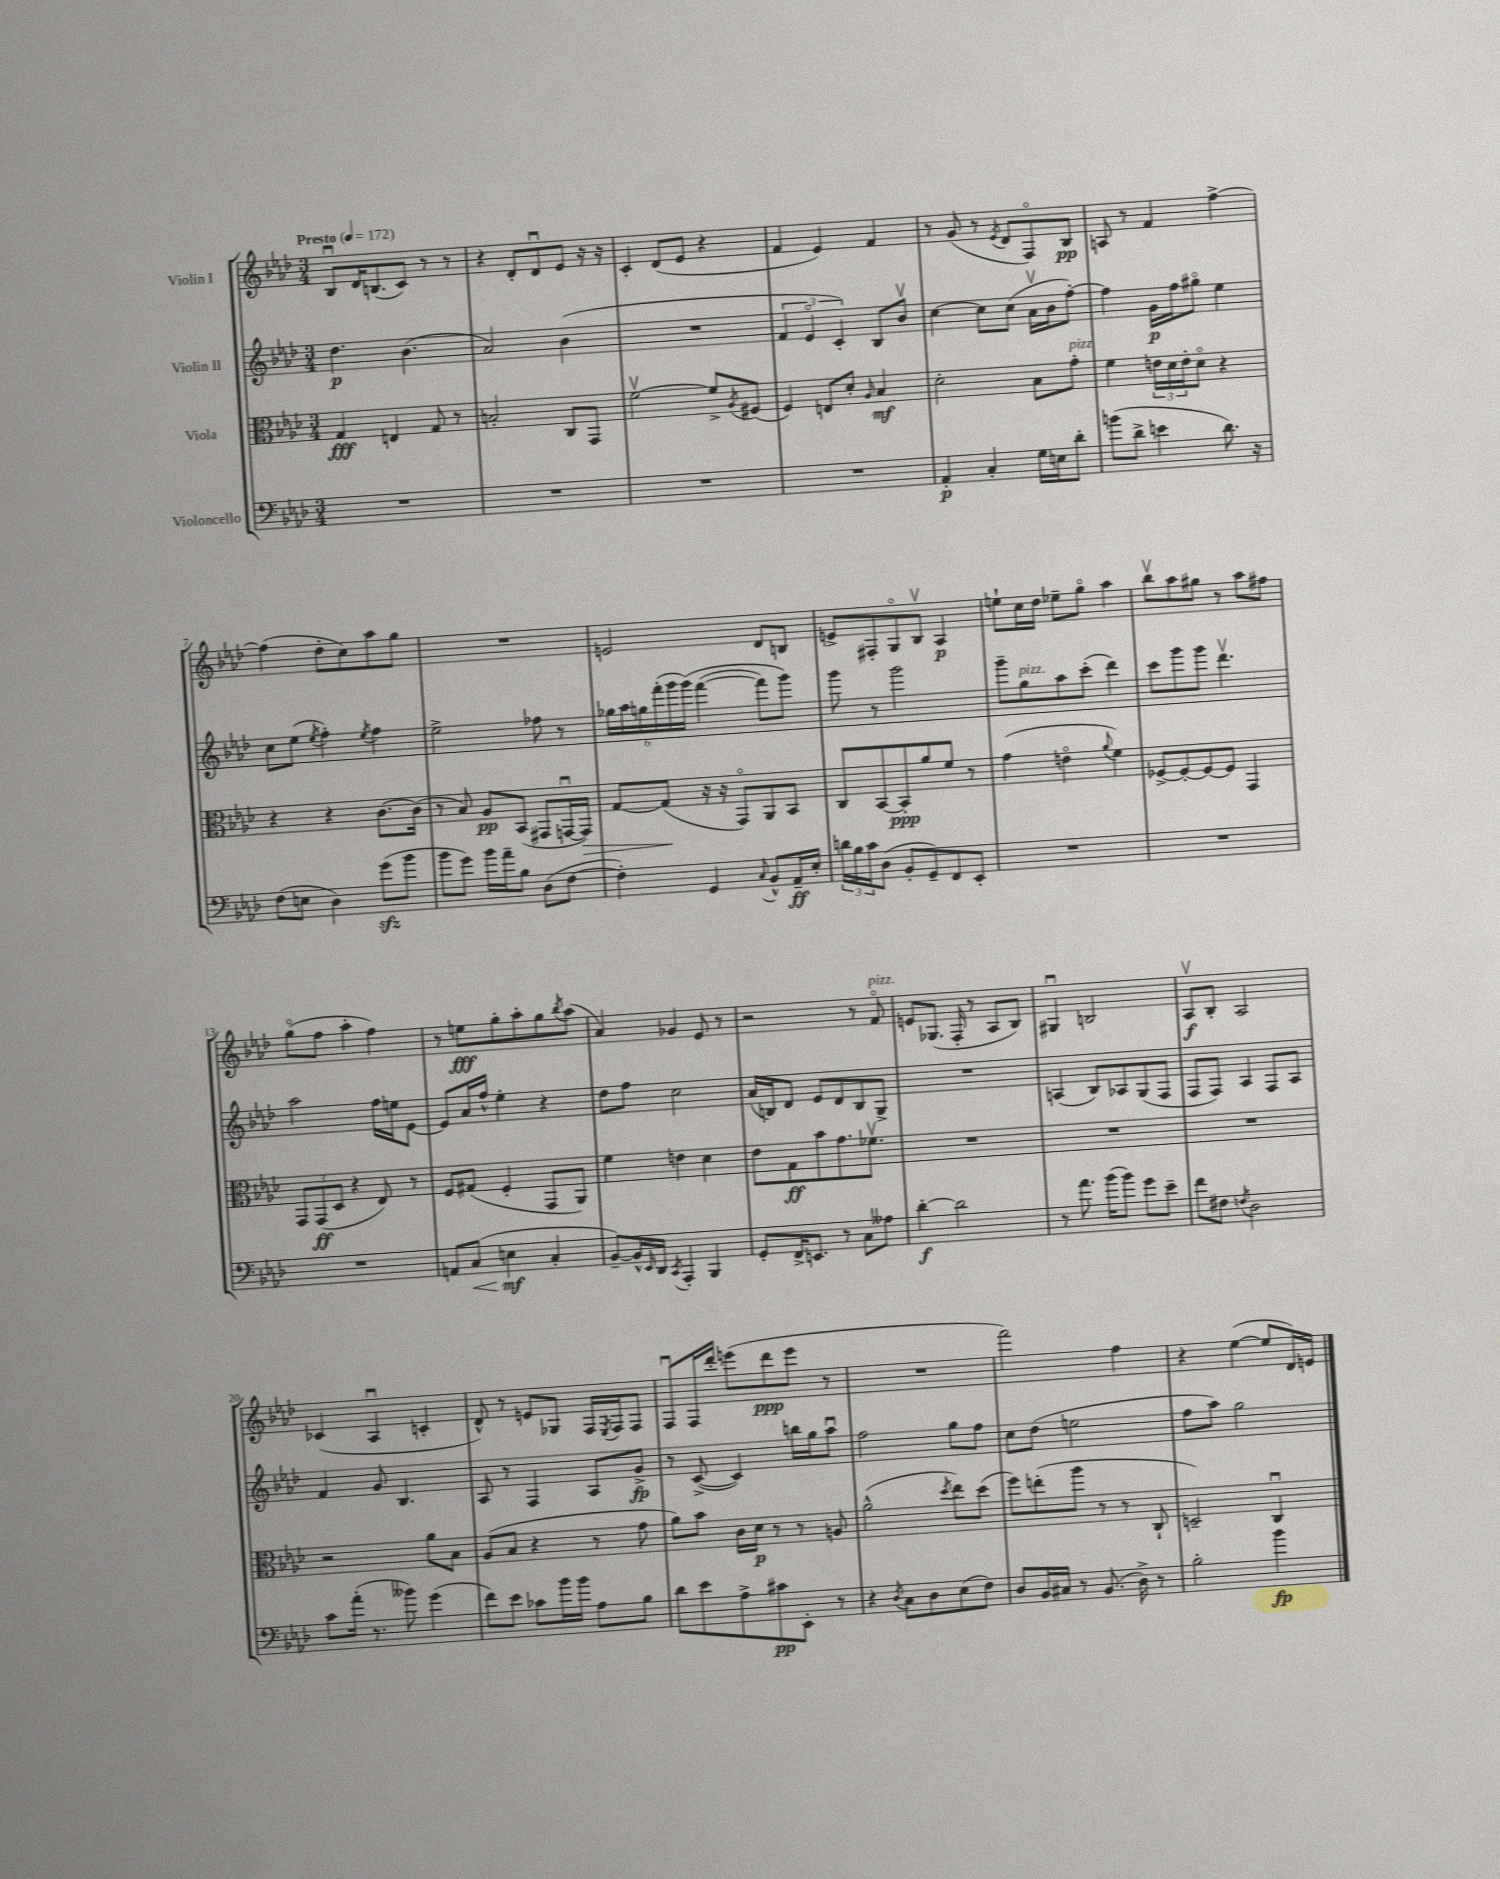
<<
\new StaffGroup <<
\new Staff = "s0" \with { instrumentName = "Violin I" } {
    \clef treble \key aes \major \numericTimeSignature \time 3/4 \tempo "Presto" 4 = 172
    bes8\downbow des'16 b8.( c'8) r8 r8 |
    r4 des'8-. des'8\downbow ees'8 r16 r16 |
    c'4-. des'8( ees'8 r4 |
    f'4 ees'4) f'4 |
    r8 g'8( r8 \acciaccatura { ees'8 } des'8 f8\flageolet) bes8\pp |
    a8 r8 f'4 f''4~-> |
    f''4( des''8-. c''8) aes''8 g''8 |
    R2. |
    e'2 des'8 b8 |
    e'8-> fis8-. g8\flageolet bes8\upbow aes4\p |
    e''8-! c''16 des''16 ees''8-- g''8\flageolet aes''4 |
    bes''8\upbow aes''8 gis''8 r8 aes''8 fis''8 |
    g''8\flageolet( f''8 aes''4-. f''4) |
    r8 e''8\fff g''8-. aes''8-. g''8 \acciaccatura { bes''8 } aes''8( |
    aes'4) ges'4 ees'8 r8 |
    r2 r8 f'8\flageolet^\markup { \italic "pizz." } |
    e'8 ges8.( f16-. r8 aes8 bes8) |
    gis4\downbow b2 |
    aes8\upbow\f bes8-. aes2 |
    ces'4( aes4\downbow c'4-. |
    des'8-^) r8 e'8 ges8 f16 \acciaccatura { ees8 } f16 f8 |
    f8\downbow f16 des'''16-. e'''8( des'''8\ppp e'''8 r8 |
    R2. |
    f'''2) f''4 |
    r4 ees''4~( ees''8 des'16) e'16 \bar "|." |
}
\new Staff = "s1" \with { instrumentName = "Violin II" } {
    \clef treble \key aes \major \numericTimeSignature \time 3/4
    des''4.\p bes'4.( |
    aes'2) bes'4( |
    R2. |
    \tuplet 3/2 { f'4 ees'4\flageolet c'4-.) } bes8 bes'8\upbow |
    c''4~ c''8 c''8( aes'16\upbow bes'16 f''8~-.) |
    f''4 g'16\p f''16 gis''8\flageolet ees''4 |
    c''8 ees''8( \acciaccatura { ees''8 } f''4-.) \acciaccatura { ees''8 } f''4 |
    ees''2-> fes''8 r8 |
    \tuplet 6/4 { ges''16 aes''16 g''16 f'''16-.( g'''16 g'''16)\( } f'''4~( f'''8) g'''8\) |
    g'''8 r8 g'''2 |
    g'''8-- g''8^\markup { \italic "pizz." } aes''8 c'''8-.( des'''4) |
    c'''8 g'''8 g'''8 des'''4.\upbow |
    aes''2 f''16 e''16 ees'8~ |
    ees'8 aes'16 f''16-^ ees''4-. r4 |
    des''8 f''8 c''2 |
    aes'16( b16) des'8 ees'8 des'8 b8 g8-> |
    R2. |
    a4( bes8) aes8 g8( f8 |
    f8 f8) aes4 f8 aes8 |
    f'4 g'8 bes4. |
    aes8 r8 f4 aes8 g'8->\fp |
    r8 c'8~->( c'4) b''16 g''16 aes''8\downbow |
    f''2 g''8 f''8 |
    c''8 des''8( e''2 |
    f''8 aes''8) g''2 \bar "|." |
}
\new Staff = "s2" \with { instrumentName = "Viola" } {
    \clef alto \key aes \major \numericTimeSignature \time 3/4
    g4\fff e4 g8 r8 |
    b2-. c8 g,8 |
    f'2~\upbow f'8-> \acciaccatura { aes8 } fis8( |
    f4) e8 des'8-. \grace { aes16 } bes4\mf |
    des'2-. bes8 g'8-.^\markup { \italic "pizz." } |
    f'4 \tuplet 3/2 { e'16 des'16 e'16-. } des'8\flageolet r4 |
    r4 r4 c'8.~ c'16( |
    r8 bes8) aes8\pp bes,8( gis,8 g,16~\downbow g,16\>) |
    g8~ g8\!( r16 r16 g,8\flageolet) aes,8 bes,8 |
    c8 bes,8~ bes,8-.\ppp aes'8 f'8 r8 |
    g'4( e'4\flageolet \appoggiatura { aes'8 } f'4) |
    fes8~-> fes8~-. fes8~ fes8 g,4 |
    \tuplet 3/2 { g,8 g,8\ff( des8 } r4 ees8) r8 |
    f8 gis8( f4-. g,8 aes,8) |
    f'4 e'4 des'4 |
    ees'8 g8\ff bes'8 g'8. fes'8.\upbow |
    R2. |
    R2. |
    R2. |
    r2 aes'8 bes8 |
    aes8( bes8 r4 r8 g'8 |
    aes'8) bes'8 c'16 des'16\p r8 r8 a8 |
    aes'2-^( \acciaccatura { des''8 } ees''8) des''8( |
    f''8) e''8-.( aes''8 r8 r8 c8-! |
    d2--) c4\downbow \bar "|." |
}
\new Staff = "s3" \with { instrumentName = "Violoncello" } {
    \clef bass \key aes \major \numericTimeSignature \time 3/4
    R2. |
    R2. |
    R2. |
    R2. |
    aes,4-.\p c4-. g16 e16 des'8-. |
    b'8( des'8-> e'4 des'8.) r16 |
    f8( e8 des4) g'8\sfz( bes'8 |
    bes'8 g'8) bes'16 aes'16-- bes8 des8( f8~ |
    f4-.) g,4 \appoggiatura { c8 } bes,8-^ aes,16--\ff ees16-. |
    \tuplet 3/2 { d'16 bes16 c'16 } des8( bes,8-. g,8--) f,8 ees,8-. |
    R2. |
    R2. |
    R2. |
    a,8 c8\<( e4\mf\! c4-. |
    bes,8~--) bes,16-^ \grace { ees,16 } des,16 \acciaccatura { c,8 } aes,,4-. bes,,4 |
    g,8-. f,16-> e,8. r8 c8 aeses8 |
    des'4~-.\f des'2 |
    r8 aes'8. bes'16( bes'8) g'8 ees'8-- |
    f'8 fis8 \acciaccatura { f8 } des2 |
    c'8 aes'16-.( r8. beses'8) g'4( |
    f'8) ees'8 ces'8 bes'16 bes'16 aes8 bes8 |
    des'8 ees'8 aes8-> cis'8\pp ees,8-. r8 |
    r4 \acciaccatura { des8 } c8 des8 ees8( f8) |
    des8 bes,16 cis16 r8 bes,8.( des16->) r8 |
    bes2-. bes'4\fp \bar "|." |
}
>>
>>
